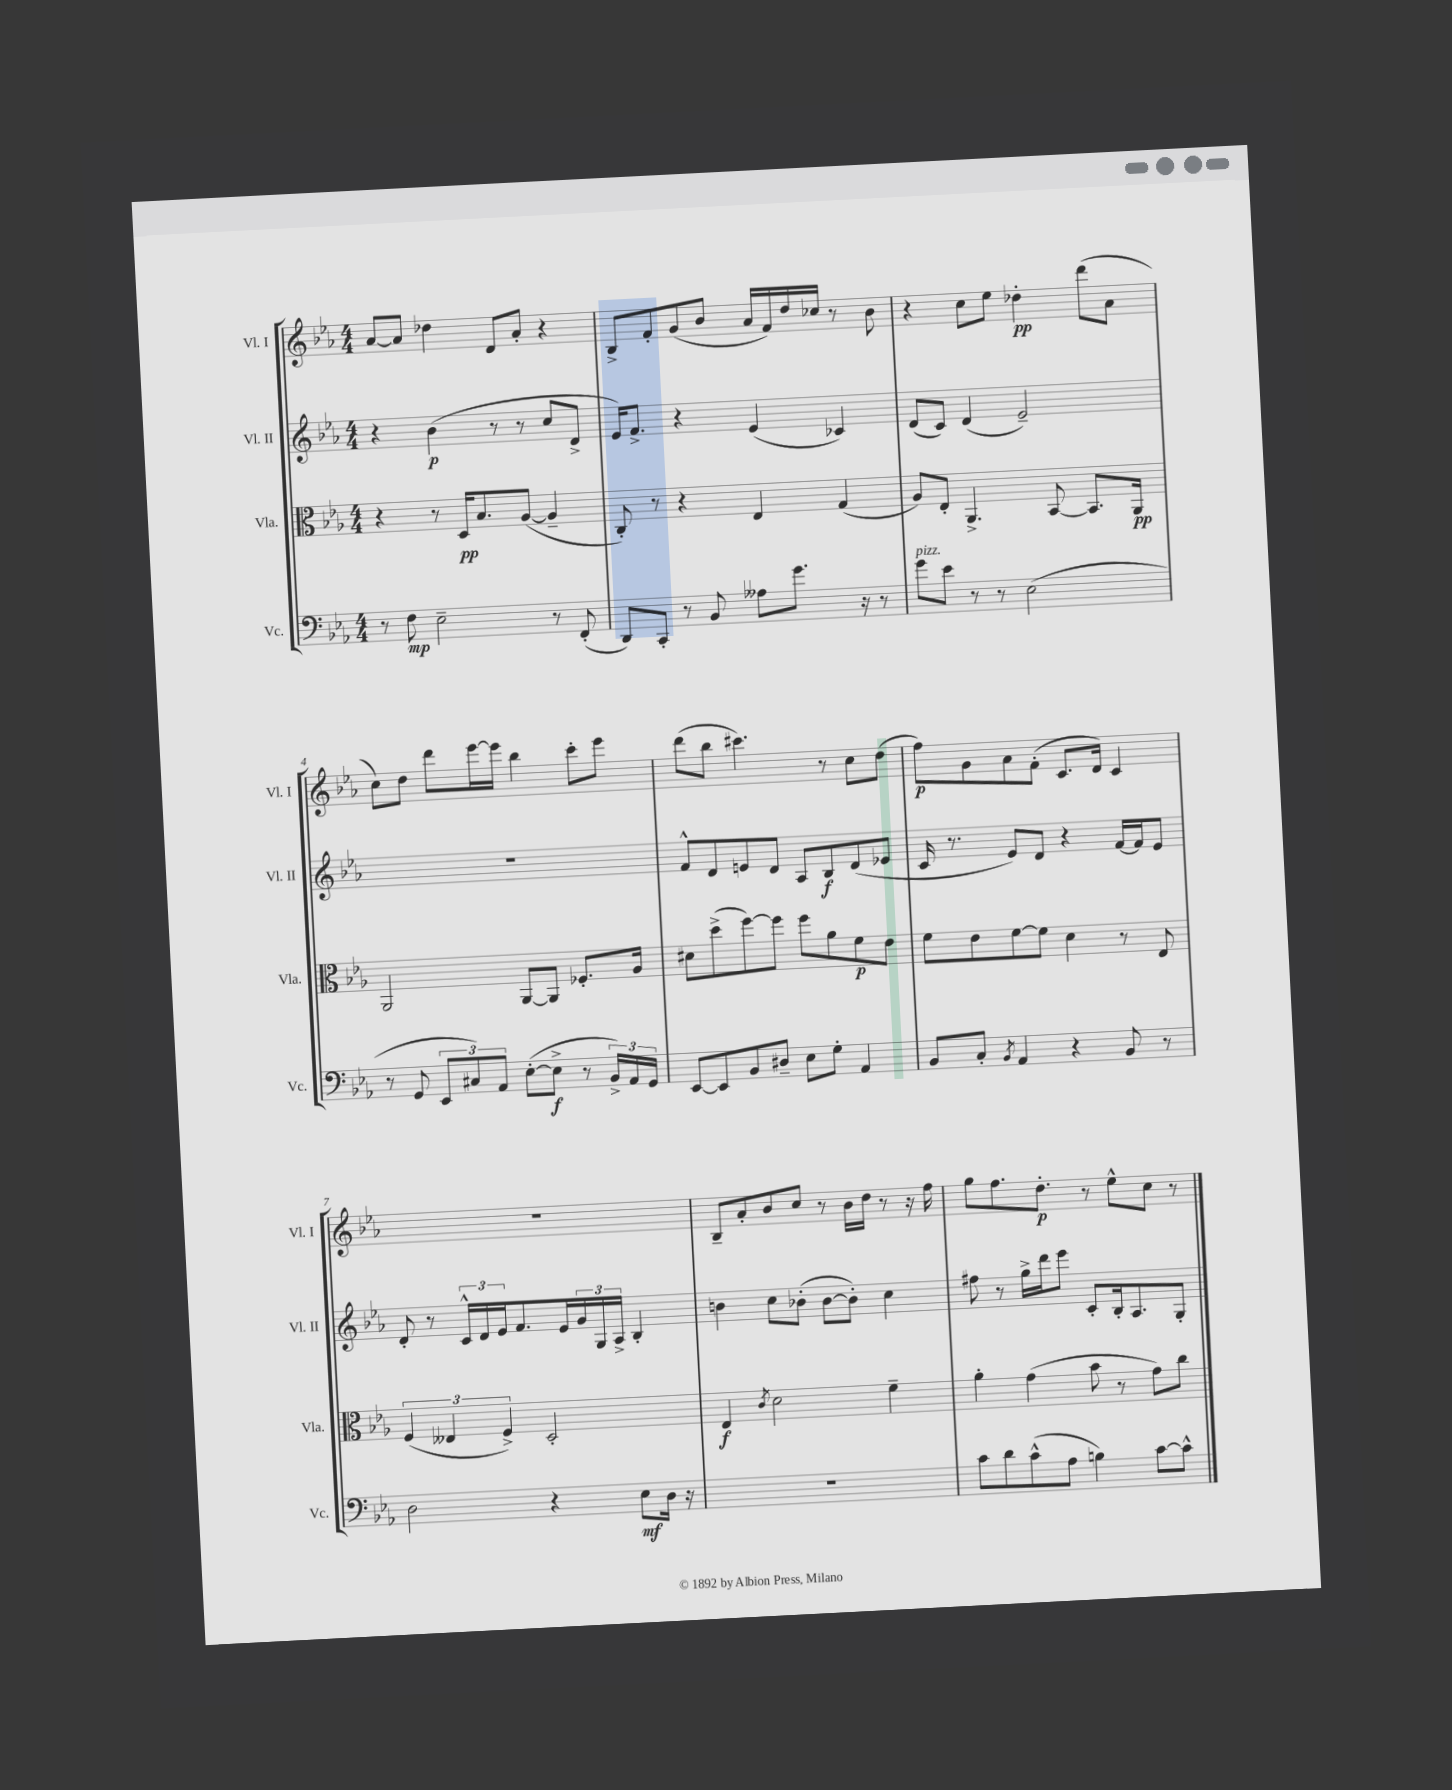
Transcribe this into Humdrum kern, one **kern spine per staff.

**kern	**kern	**kern	**kern
*staff4	*staff3	*staff2	*staff1
*clefF4	*clefC3	*clefG2	*clefG2
*k[b-e-a-]	*k[b-e-a-]	*k[b-e-a-]	*k[b-e-a-]
*M4/4	*M4/4	*M4/4	*M4/4
8r	4r	4r	[8a-/L
8F\	.	.	8a-/]J
2E-~\	8r	(4b-\	4dd-\
.	16D/LK	.	.
.	8.B-/	.	.
.	.	8r	8d/L
.	([8A-/J	8r	8a-'/J
8r	4A-~/]	8cc/L	4r
(8FF'/	.	8d^/J	.
=	=	=	=
8DD/L)	8C'/)	16e-/LK)	8B-^/L
.	.	8.f^/J	.
8CC'/J	8r	.	8f'/
8r	4r	4r	(8g/
8BB-/	.	.	8b-/J
8A--\L	4E-/	(4e-/	16a-/LL
.	.	.	16f/)
8.g\J	.	.	16dd/
.	.	.	16cc-/JJ
.	(4G/	4c-/)	8r
16r	.	.	.
8r	.	.	8b-\
=	=	=	=
8g\L	8A-/L)	(8d/L	4r
8e-\J	8E-'/J	8c/J)	.
8r	4.AA-^/	(4d/	8cc\L
8r	.	.	8ee-\J
(2E-\	.	2e-~/)	4dd-'\
.	[8BB-/	.	.
.	8.BB-/]L	.	(8ddd\L
.	.	.	8a-\J
.	16AA-/Jk	.	.
=	=	=	=
8r	2AA-/	1r	8cc\L)
8GG/	.	.	8dd\J
12EE-/L	.	.	8ddd\L
12C#/)	.	.	.
.	.	.	[16eee-\L
12AA-/J	.	.	.
.	.	.	16eee-\]JJ
([8E-'\L	[8AA-/L	.	4bb-\
8E-^\]J	8AA-/]J	.	.
8r	8.F-'/L	.	8ccc'\L
24BB-^/LL)	.	.	8eee-\J
24AA-/	.	.	.
.	16A-/Jk	.	.
24GG/JJ	.	.	.
=	=	=	=
[8EE-/L	8d#\L	8f^^/L	(8ddd\L
8EE-/]	(8dd^\	8d/	8bb-\J
8BB-/	[8ff\)	8e/	4.ccc#\)
8D#~/J	8ff\]J	8d/J	.
8E-\L	8ff\L	8A-/L	.
8G'\J	8a-\	8B-/	8r
4AA-/	8f\	(8d/	8cc\L
.	8e-\J	8e-/J	(8dd\J
=	=	=	=
8BB-/L	8f\L	16c/	8ff\L)
.	.	8.r	.
8C'/J	8e-\	.	8g\
8qBB-/	.	.	.
4AA-/	[8f\	8e-/L)	8a-\
.	8f\]J	8d/J	(8f'\J
4r	4d\	4r	8.c/L
.	.	.	16d/Jk)
8BB-/	8r	[16f/LL	4c/
.	.	16f/]J	.
8r	8E-/	8e-/J	.
=	=	=	=
2D\	(6F/	8d'/	1r
.	.	8r	.
.	6E--/	.	.
.	.	24c^^/LL	.
.	.	24d/	.
.	6F^/)	24e-/J	.
.	.	8.f/	.
4r	2D'/	.	.
.	.	16e-/L	.
.	.	24g/	.
.	.	24G/	.
.	.	24A-^/JJ	.
8E-\L	.	4B-'/	.
16D\Jk	.	.	.
16r	.	.	.
=	=	=	=
1r	4E-/	4b\	8B-~/L
.	.	.	8a-'/
.	8qc/	.	.
.	2d\	8cc\L	8b-/
.	.	(8b-'\J	8cc/J
.	.	[8b-\L	8r
.	.	8b-'\]J)	16b-\LL
.	.	.	16dd\JJ
.	4f~\	4cc\	8r
.	.	.	16r
.	.	.	16ff\
=	=	=	=
8c\L	4a-'\	8ff#\	8gg\L
8d\	.	8r	8.ff\
(8c^^\	(4g\	16gg^\LL	.
.	.	16ddd\J	8.dd'\J
8A-\J	.	8eee-\J	.
4B\)	8b-\	8c'/L	8r
.	8r	16B-'/k	8ee-^^\L
.	.	8.A-/	.
[8c\L	8g\L)	.	8cc\J
8c^^\]J	8cc\J	8G'/J	8r
==	==	==	==
*-	*-	*-	*-
